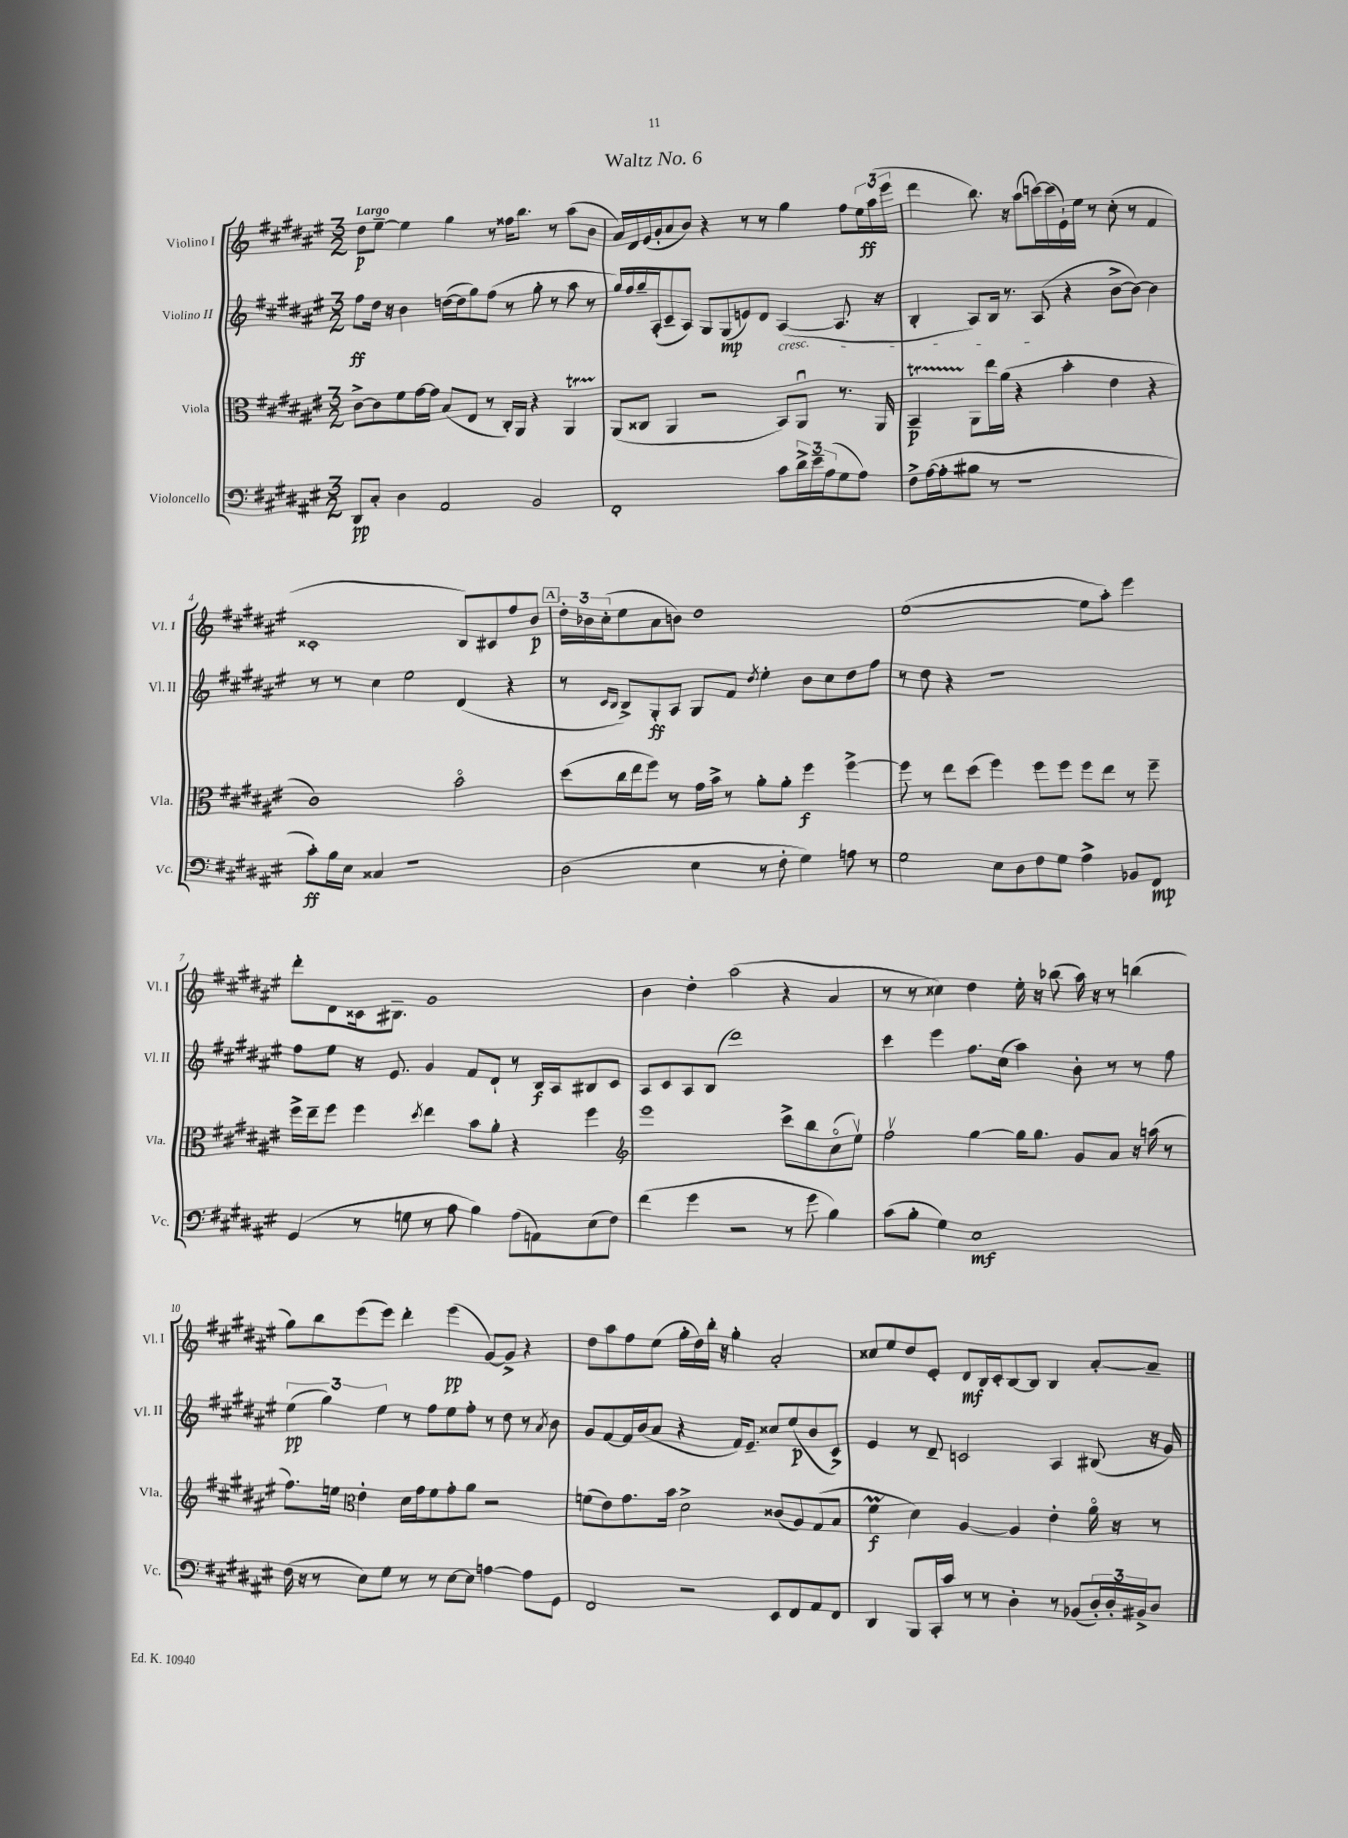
\header { title = "Waltz No. 6" }
<<
\new StaffGroup <<
\new Staff = "s0" \with { instrumentName = "Violino I" shortInstrumentName = "Vl. I" } {
    \clef treble \key fis \major \numericTimeSignature \time 3/2 \tempo "Largo"
    dis''8\p eis''8~-- eis''4 gis''4 r8 fisis''16 b''8. r8 ais''8( b'8 |
    ais'16) dis'16 eis'16( gis'16-. ais'8 b'8) r4 r8 r8 gis''4 fis''8 \tuplet 3/2 { eis''16\ff ais''16( eis'''16 } |
    dis'''4 b''8.) r16 ais''8( c'''16~) c'''16( eis'16-!) eis''16 r8 cis''8-.( r8 fis'4 |
    cisis'1-. b8) cis'8 fis''8 b'8\p |
    \mark \markup { \box "A" } \tuplet 3/2 { dis''16-. bes'16 cis''16-.( } eis''8 ais'8 b'8) dis''1 |
    eis''1~( eis''8 ais''8-.) eis'''4 |
    dis'''8-. dis'8 cisis'16 bis8.-- gis'1 |
    b'4 dis''4-. ais''2( r4 ais'4 |
    r8 r8 cisis''4) dis''4 eis''16-. r16 bes''8( ais''16) r16 r8 b''4( |
    gis''8) b''8 eis'''8( eis'''8) dis'''4-. eis'''4\pp( gis'8~) gis'8-> r4 |
    dis''8 ais''8 fis''8 eis''8( gis''16-. dis''16) b''16-. r16 gis''4-. ais'2-. |
    cisis''8 eis''8 dis''8 eis'8-. dis'8\mf b16 cis'16-. b8~ b8 b4 ais'8~-. ais'8-- \bar "|." |
}
\new Staff = "s1" \with { instrumentName = "Violino II" shortInstrumentName = "Vl. II" } {
    \clef treble \key fis \major \numericTimeSignature \time 3/2
    fis''8\ff dis''16 r16 b'4 d''16~( d''16 gis''8) fis''8( r8 gis''8-. r8 ais''8 r8 |
    gis''16) fis''16 gis''16-- ais16-.( cis'8-- ais8) gis8 gis8\mp( e'8) dis'8 ais4~\cresc( ais8. r16 |
    b4-. ais8) b16 r8. ais8\!( r4 b'8~-> b'8~) b'4 |
    r8 r8 cis''4 eis''2 dis'4( r4 |
    \mark \markup { \box "A" } r8 \grace { cis'16 b16 } b8->) gis8-.\ff ais8 gis8 fis'8 \acciaccatura { dis''8 } eis''4-. b'8 cis''8 dis''8 fis''8 |
    r8 dis''8 r4 r1 |
    fis''8 eis''8 r16 eis'8. gis'4 fis'8 dis'8-! r8 b16\f ais16 bis8 cis'8 |
    ais8 cis'8 ais8 b8( dis'''1) |
    cis'''4 eis'''4 fis''8. cis''16( ais''4) b'8-. r8 r8 fis''8 |
    \tuplet 3/2 { eis''4\pp( gis''4) eis''4 } r8 fis''8 eis''8 fis''8-. r8 dis''8 r8 \acciaccatura { ais'8 } b'8 |
    gis'8 fis'8~ fis'16 b'16( ais'8 r4 fis'16) eis'8.-- cisis''8 eis''8\p( b'8 cis'8->) |
    eis'4 r8 dis'8-- c'2 ais4 bis8( r16 gis'16) \bar "|." |
}
\new Staff = "s2" \with { instrumentName = "Viola" shortInstrumentName = "Vla." } {
    \clef alto \key fis \major \numericTimeSignature \time 3/2
    cis'8~-> cis'8 fis'8 gis'16~ gis'16 b8( eis8 r8 cis16-.) ais,16 r4 ais,4\startTrillSpan |
    ais,8\stopTrillSpan( cisis8 ais,4 r2 b,8) ais,8\downbow r8. ais,16 |
    b,4--\startTrillSpan\p ais,8\stopTrillSpan eis''16 ais'16( r4 b'4-. eis'4 r4 |
    cis'1) b'2\flageolet |
    \mark \markup { \box "A" } dis''8( cis''16 eis''16 fis''8) r8 gis'16 b'16-> r8 ais'8-. ais'8-. fis''4\f fis''4~-> |
    fis''8 r8 eis''8 dis''8( fis''4) fis''8 fis''8 fis''8 eis''8 r8 fis''8-- |
    fis''16-> eis''16-- fis''8 fis''4 \acciaccatura { dis''8 } eis''4 b'8 ais'8-. r4 fis''4 |
    \clef treble eis'''1 cis'''8-> b''8 cis''8\flageolet( eis''8\upbow) |
    fis''2\upbow gis''4~ gis''16 gis''8. gis'8 ais'8 r16 a''16( r8 |
    fis''8.) e''16 \clef alto eis'4-. dis'16 gis'16 fis'8 gis'8-. ais'8 r2 |
    f'8( eis'8) gis'8. b'16 dis'2-> cisis'8( ais8) gis8( b8 |
    fis'4\prall\f dis'4) ais4~ ais4 eis'4-. ais'16\flageolet r16 r8 \bar "|." |
}
\new Staff = "s3" \with { instrumentName = "Violoncello" shortInstrumentName = "Vc." } {
    \clef bass \key fis \major \numericTimeSignature \time 3/2
    dis,8\pp cis8-. dis4 ais,2 b,2 |
    fis,1-. cis'8 \tuplet 3/2 { dis'16-> eis'16-- ais16( } gis8 ais8) |
    fis8-> ais16~( ais16-. bis8 r8 r1 |
    cis'8-.\ff) b16 eis16 cisis4 r1 |
    \mark \markup { \box "A" } dis2( eis4 r8 fis8-. gis4) a8 r8 |
    gis2 eis8 dis8 fis8 gis8 ais4-> bes,8 fis,8\mp |
    gis,4( r8 g8 r8 ais8 b4) ais8( a,8) eis8( fis8) |
    fis'4( gis'4 r2 r8 gis'8 b4) |
    cis'8( b8-. gis4) eis1\mf |
    fis16( r16 r8 eis8) gis8 r8 r8 eis8~ eis8 a4~ a8 gis,8 |
    fis,2 r2 eis,8 fis,8 ais,8 fis,8 |
    dis,4 b,,8 cis,16-. cis'16 r8 r8 dis4-. r8 bes,8( \tuplet 3/2 { dis16-.) dis16-. bis,16-> } dis8 \bar "|." |
}
>>
>>
